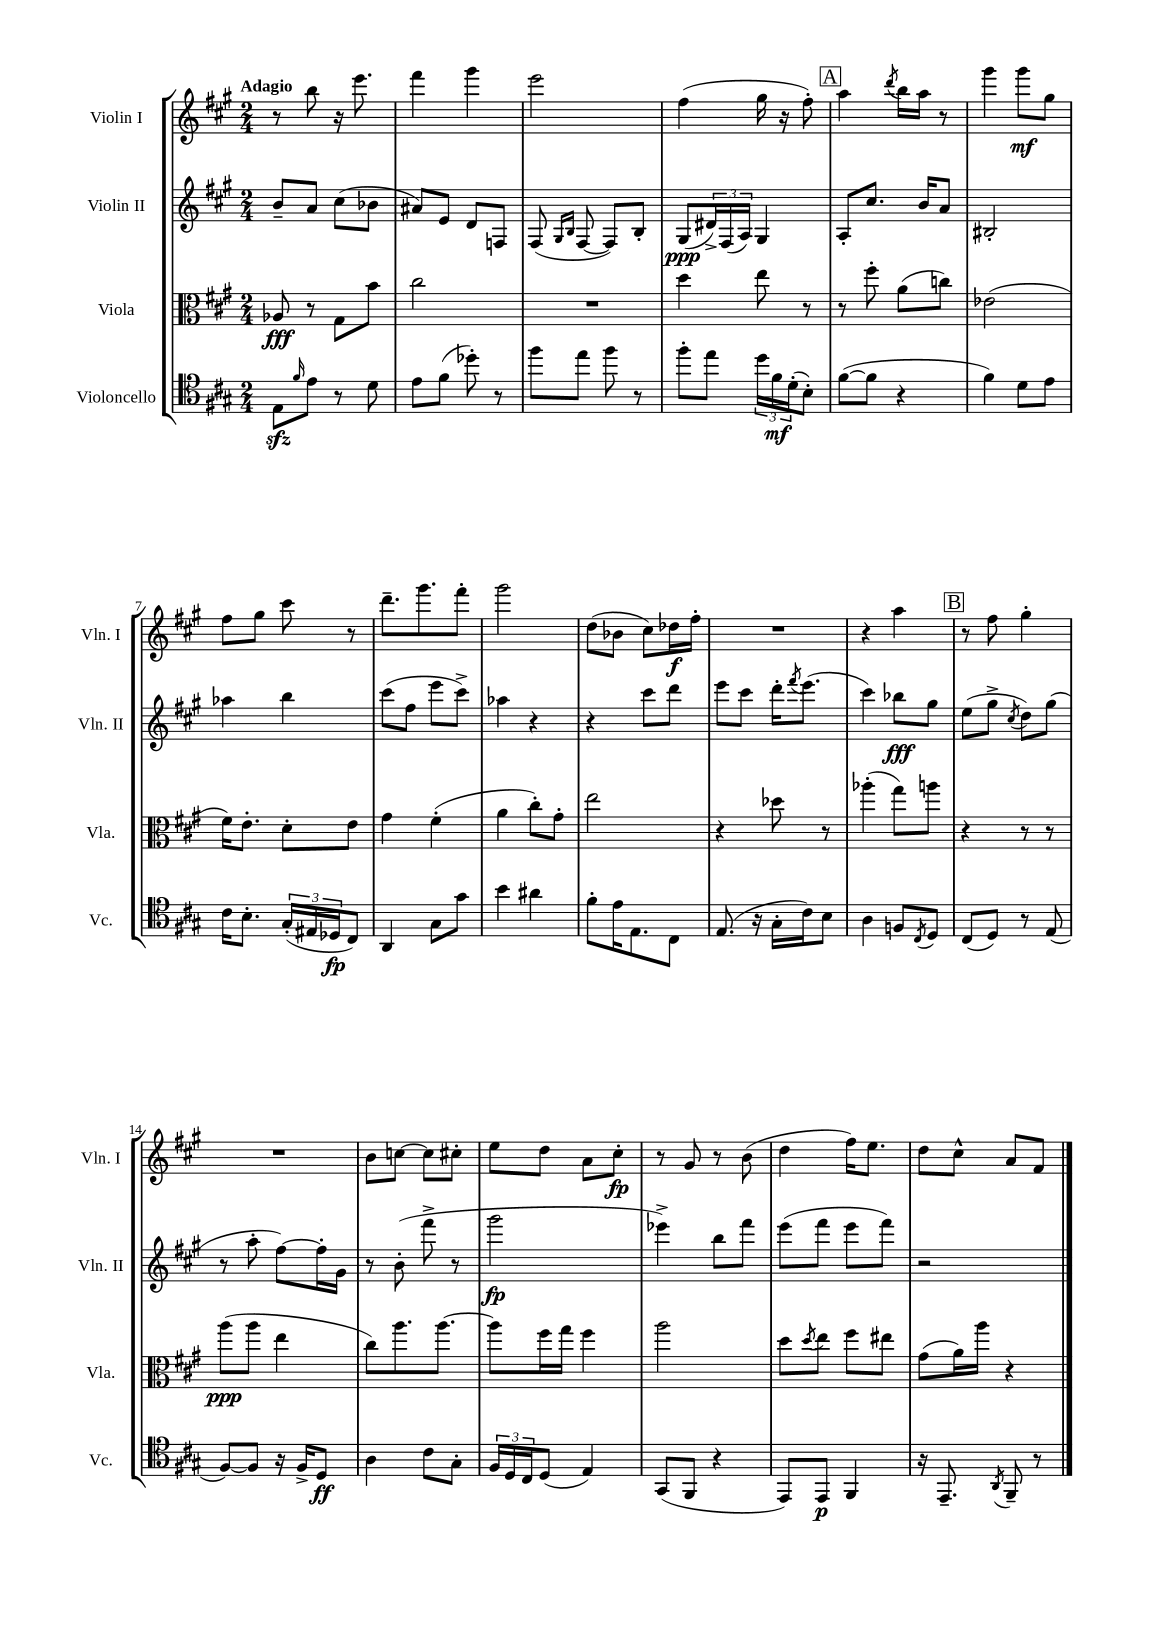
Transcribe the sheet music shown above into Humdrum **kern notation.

**kern	**dynam	**kern	**dynam	**kern	**dynam	**kern	**dynam
*part4	*part4	*part3	*part3	*part2	*part2	*part1	*part1
*staff4	*staff4	*staff3	*staff3	*staff2	*staff2	*staff1	*staff1
*I"Violoncello	*	*I"Viola	*	*I"Violin II	*	*I"Violin I	*
*I'Vc.	*	*I'Vla.	*	*I'Vln. II	*	*I'Vln. I	*
*clefC4	*	*clefC3	*	*clefG2	*	*clefG2	*
*k[f#c#g#]	*	*k[f#c#g#]	*	*k[f#c#g#]	*	*k[f#c#g#]	*
*M2/4	*	*M2/4	*	*M2/4	*	*M2/4	*
=1	=1	=1	=1	=1	=1	=1	=1
!	!	!	!	!	!	!LO:TX:a:B:t=Adagio	!
8Ezz\L	.	8A-X/	fff	8b~/L	.	8r	.
16qqf#/	.	.	.	.	.	.	.
8e\J	.	8r	.	8a/J	.	8bb\	.
8r	.	8G#\L	.	(8cc#\L	.	16r	.
.	.	.	.	.	.	8.eee\	.
8d\	.	8b\J	.	8b-X\J	.	.	.
=2	=2	=2	=2	=2	=2	=2	=2
8e\L	.	2cc#\	.	8a#X/L)	.	4fff#\	.
(8f#\J	.	.	.	8e/J	.	.	.
8dd-X'\)	.	.	.	8d/L	.	4ggg#\	.
8r	.	.	.	8Fn/J	.	.	.
=3	=3	=3	=3	=3	=3	=3	=3
8ff#\L	.	2r	.	(8F#/	.	2eee\	.
.	.	.	.	16qqG#/LL	.	.	.
.	.	.	.	16qqB/JJ	.	.	.
8ee\J	.	.	.	[8F#/	.	.	.
8ff#\	.	.	.	8F#/L])	.	.	.
8r	.	.	.	8B'/J	.	.	.
=4	=4	=4	=4	=4	=4	=4	=4
8ff#'\L	.	4dd\	.	(8G#/L	ppp	(4ff#\	.
8ee\J	.	.	.	24d#X^/L)	.	.	.
.	.	.	.	(24F#/	.	.	.
.	.	.	.	24A/JJ)	.	.	.
24dd\LL	.	8ee\	.	4G#/	.	16gg#\	.
24f#\	mf	.	.	.	.	.	.
.	.	.	.	.	.	16r	.
(24d'\J	.	.	.	.	.	.	.
8B'\J)	.	8r	.	.	.	8ff#'\)	.
!!LO:REH:place=s1:t=A
=5	=5	=5	=5	=5	=5	=5	=5
([8f#\L	.	8r	.	8A'/L	.	4aa\	.
8f#\J]	.	8ff#'\	.	8.cc#/J	.	.	.
.	.	.	.	.	.	8qddd/	.
4r	.	(8a\L	.	.	.	16bb\LL	.
.	.	.	.	16b/KL	.	16aa\JJ	.
.	.	8ccn\J)	.	8a/J	.	8r	.
=6	=6	=6	=6	=6	=6	=6	=6
4f#\)	.	(2e-X\	.	2B#X'/	.	4ggg#\	.
8d\L	.	.	.	.	.	8ggg#\L	mf
8e\J	.	.	.	.	.	8gg#\J	.
!!LO:LB:g=z
=7	=7	=7	=7	=7	=7	=7	=7
16c#\KL	.	16f#\KL)	.	4aa-X\	.	8ff#\L	.
8.B'\J	.	8.e'\J	.	.	.	.	.
.	.	.	.	.	.	8gg#\J	.
(24G#'/LL	.	8d'\L	.	4bb\	.	8ccc#\	.
24E#X/	.	.	.	.	.	.	.
24D-X/J	fp	.	.	.	.	.	.
8C#/J)	.	8e\J	.	.	.	8r	.
=8	=8	=8	=8	=8	=8	=8	=8
4AA/	.	4g#\	.	(8ccc#\L	.	8.ddd~\L	.
.	.	.	.	8ff#\J	.	.	.
.	.	.	.	.	.	8.ggg#\	.
8G#\L	.	(4f#'\	.	8eee\L	.	.	.
8g#\J	.	.	.	8ccc#^\J)	.	8fff#'\J	.
=9	=9	=9	=9	=9	=9	=9	=9
4b\	.	4a\	.	4aa-X\	.	2ggg#\	.
4a#X\	.	8cc#'\L)	.	4r	.	.	.
.	.	8g#'\J	.	.	.	.	.
=10	=10	=10	=10	=10	=10	=10	=10
8f#'\L	.	2ee\	.	4r	.	(8dd\L	.
16e\K	.	.	.	.	.	8b-X\J	.
8.E\	.	.	.	.	.	.	.
.	.	.	.	8ccc#\L	.	8cc#\L)	.
8C#\J	.	.	.	8ddd\J	.	16dd-X\L	f
.	.	.	.	.	.	16ff#'\JJ	.
=11	=11	=11	=11	=11	=11	=11	=11
(8.E/	.	4r	.	8eee\L	.	2r	.
.	.	.	.	8ccc#\J	.	.	.
16r	.	.	.	.	.	.	.
16G#'\LL	.	8dd-X\	.	16ddd'\KL	.	.	.
.	.	.	.	8qfff#/	.	.	.
16c#\J)	.	.	.	(8.eee\J	.	.	.
8B\J	.	8r	.	.	.	.	.
=12	=12	=12	=12	=12	=12	=12	=12
4A\	.	(4aa-X'\	.	4ccc#\)	.	4r	.
8Fn/L	.	8gg#\L)	.	8bb-X\L	fff	4aa\	.
8qC#/	.	.	.	.	.	.	.
8D/J	.	8aan\J	.	8gg#\J	.	.	.
!!LO:REH:place=s1:t=B
=13	=13	=13	=13	=13	=13	=13	=13
(8C#/L	.	4r	.	(8ee\L	.	8r	.
8D/J)	.	.	.	8gg#^\J	.	8ff#\	.
.	.	.	.	8qcc#/	.	.	.
8r	.	8r	.	8dd\L)	.	4gg#'\	.
(8E/	.	8r	.	(8gg#\J	.	.	.
!!LO:LB:g=z
=14	=14	=14	=14	=14	=14	=14	=14
[8F#/L)	.	(8aa\L	ppp	8r	.	2r	.
8F#/J]	.	8aa\J	.	8aa'\	.	.	.
16r	.	4ee\	.	[8ff#\L)	.	.	.
16F#^/KL	.	.	.	.	.	.	.
8D/J	ff	.	.	16ff#'\L]	.	.	.
.	.	.	.	16g#\JJ	.	.	.
=15	=15	=15	=15	=15	=15	=15	=15
4A\	.	8cc#\L)	.	8r	.	8b\L	.
.	.	8.aa\	.	(8b'\	.	[8ccn\J	.
8c#\L	.	.	.	8fff#^\	.	8cc\L]	.
.	.	[8.aa\J	.	.	.	.	.
8G#'\J	.	.	.	8r	.	8cc#X'\J	.
=16	=16	=16	=16	=16	=16	=16	=16
24F#/LL	.	8aa\L]	.	2ggg#\	fp	8ee\L	.
24D/	.	.	.	.	.	.	.
24C#/J	.	.	.	.	.	.	.
(8D/J	.	16ff#\L	.	.	.	8dd\J	.
.	.	16gg#\JJ	.	.	.	.	.
4E/)	.	4ff#\	.	.	.	8a\L	.
.	.	.	.	.	.	8cc#'\J	fp
=17	=17	=17	=17	=17	=17	=17	=17
(8GG#/L	.	2aa\	.	4eee-X^\)	.	8r	.
8FF#/J	.	.	.	.	.	8g#/	.
4r	.	.	.	8bb\L	.	8r	.
.	.	.	.	8fff#\J	.	(8b\	.
=18	=18	=18	=18	=18	=18	=18	=18
8EE/L)	.	8dd\L	.	(8eee\L	.	4dd\	.
.	.	8qdd/	.	.	.	.	.
8EE/J	p	8ee\J	.	8fff#\J	.	.	.
4FF#/	.	8ff#\L	.	8eee\L	.	16ff#\KL)	.
.	.	.	.	.	.	8.ee\J	.
.	.	8ee#X\J	.	8fff#\J)	.	.	.
=19	=19	=19	=19	=19	=19	=19	=19
16r	.	(8g#\L	.	2r	.	8dd\L	.
8.EE~/	.	.	.	.	.	.	.
.	.	16a\L)	.	.	.	8cc#^^\J	.
.	.	16aa\JJ	.	.	.	.	.
8qAA/	.	.	.	.	.	.	.
8FF#~/	.	4r	.	.	.	8a/L	.
8r	.	.	.	.	.	8f#/J	.
==	==	==	==	==	==	==	==
*-	*-	*-	*-	*-	*-	*-	*-
